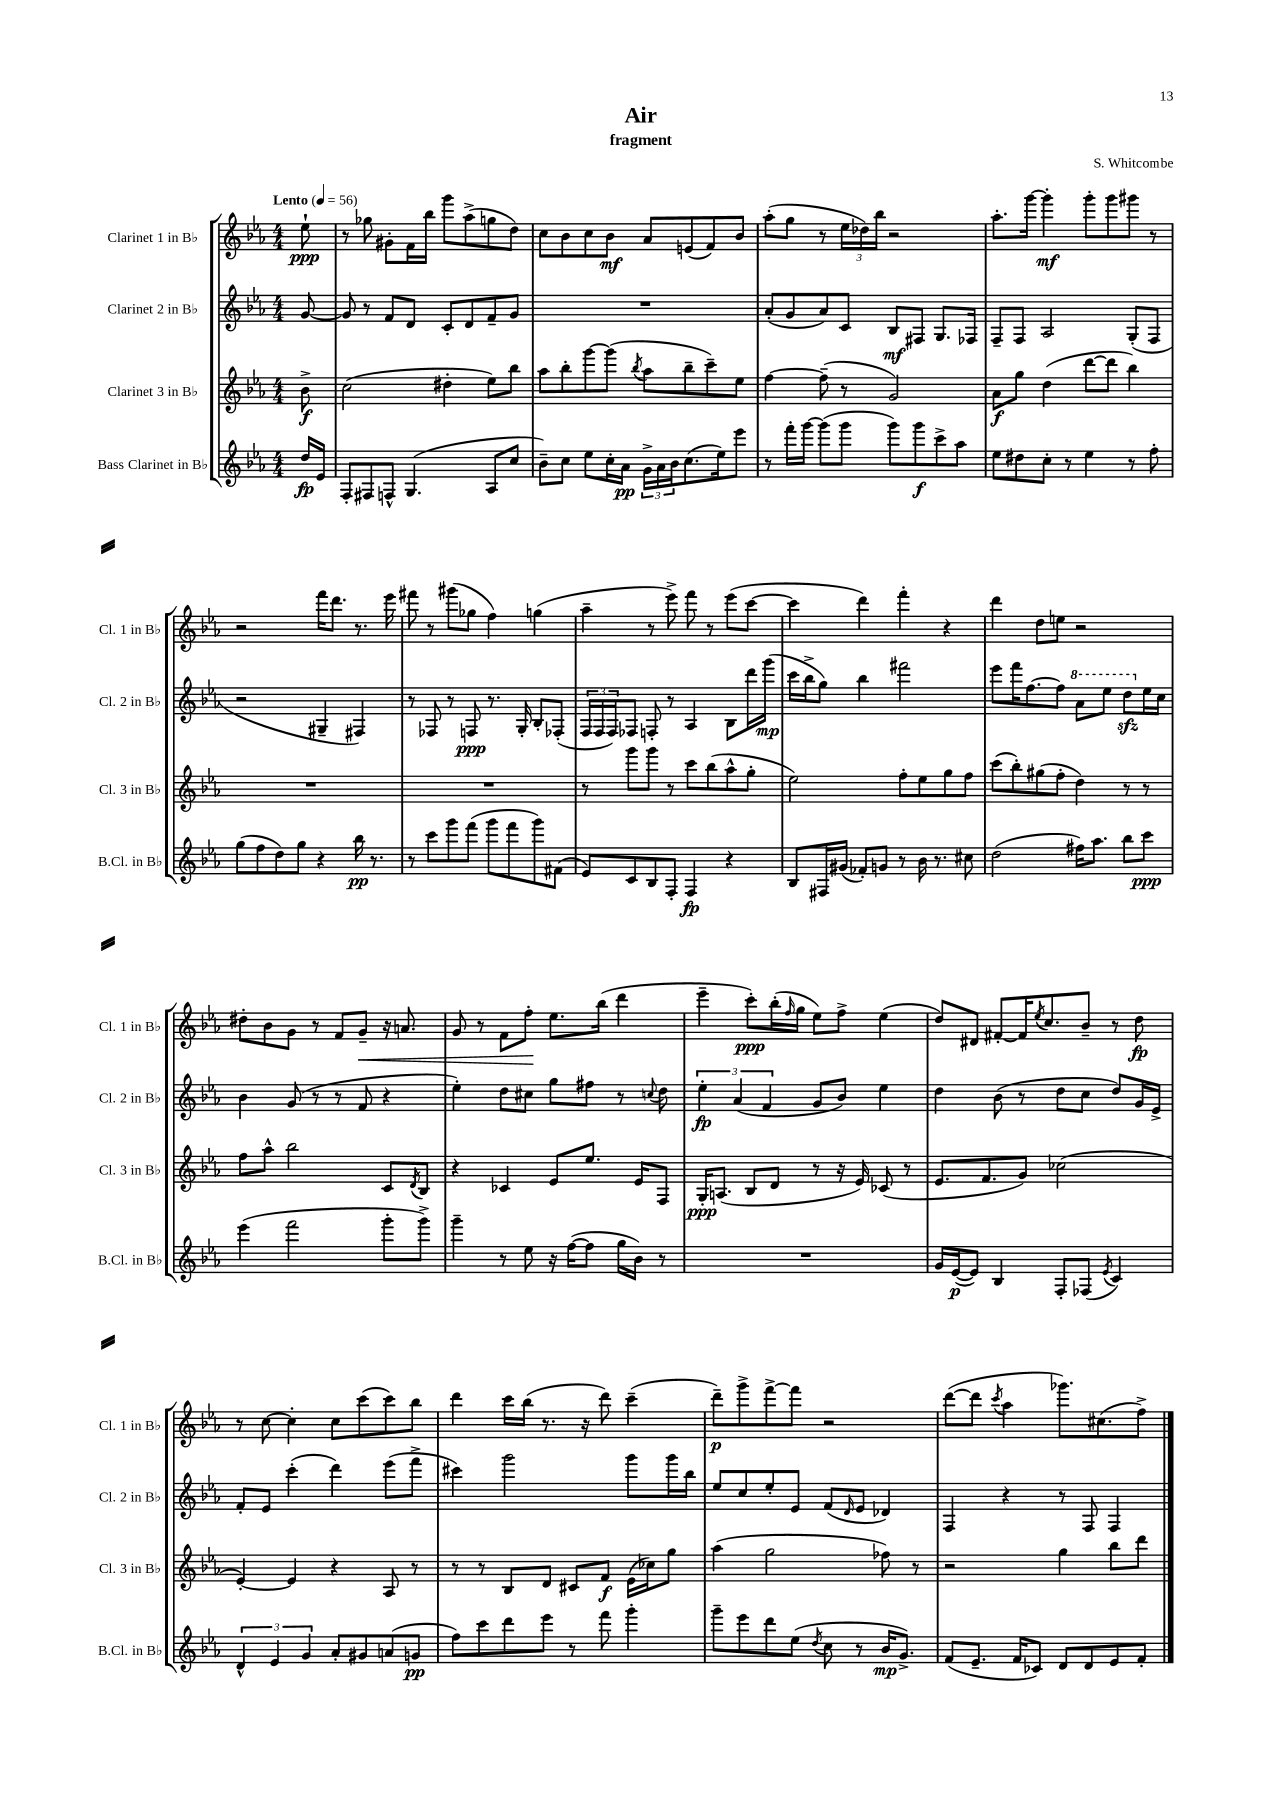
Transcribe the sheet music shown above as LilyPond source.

\header { title = "Air" composer = "S. Whitcombe" subtitle = "fragment" }
<<
\new StaffGroup <<
\new Staff = "s0" \with { instrumentName = "Clarinet 1 in Bb" shortInstrumentName = "Cl. 1 in Bb" } {
    \clef treble \key ees \major \numericTimeSignature \time 4/4 \partial 8 \tempo "Lento" 4 = 56
    ees''8-!\ppp |
    r8 ges''8 gis'8-. f'16 bes''16 g'''8 aes''8->( g''8 d''8) |
    c''8 bes'8 c''8 bes'8\mf aes'8 e'8( f'8) bes'8 |
    aes''8-.( g''8 r8 \tuplet 3/2 { ees''16 des''16) bes''16 } r2 |
    aes''8.-. g'''16~ g'''4-.\mf g'''8-. g'''8 gis'''8 r8 |
    r2 f'''16 d'''8. r8. ees'''16 |
    fis'''8 r8 gis'''8( ges''8 f''4) g''4( |
    aes''4-- r8 ees'''8->) f'''8 r8 ees'''8( c'''8~ |
    c'''4 d'''4) f'''4-. r4 |
    d'''4 d''8 e''8 r2 |
    dis''8-. bes'8 g'8 r8 f'8 g'8--\< r16 a'8. |
    g'8 r8 f'8 f''8-.\! ees''8. bes''16( d'''4 |
    ees'''4-- c'''8-.\ppp) bes''16-.( \grace { f''16 } g''16 ees''8) f''8-> ees''4( |
    d''8) dis'8 fis'8~-. fis'16 \acciaccatura { ees''8 } c''8. bes'8-- r8 d''8\fp |
    r8 c''8~ c''4-. c''8 c'''8( c'''8) bes''8 |
    d'''4 c'''16 bes''16( r8. r16 d'''8) c'''4--( |
    d'''8--\p) g'''8-> f'''8~-> f'''8 r2 |
    d'''8~( d'''8 \acciaccatura { c'''8 } aes''4 ges'''8.) cis''8.( f''8->) \bar "|." |
}
\new Staff = "s1" \with { instrumentName = "Clarinet 2 in Bb" shortInstrumentName = "Cl. 2 in Bb" } {
    \clef treble \key ees \major \numericTimeSignature \time 4/4 \partial 8
    g'8~ |
    g'8 r8 f'8 d'8 c'8-. d'8 f'8-- g'8 |
    R1 |
    aes'8-.( g'8 aes'8) c'8 bes8\mf fis8 g8. fes16 |
    f8-- f8 aes2 g8-.( f8 |
    r2 gis4-- fis4) |
    r8 fes8 r8 f8\ppp r8. g16-. bes8-. fes8-.( |
    \tuplet 3/2 { f16 f16 f16) } fes8 f8-. r8 aes4 bes8 d'''16 g'''16\mp( |
    c'''16 bes''16-> g''8) bes''4 fis'''2 |
    ees'''8 f'''16 f''8.~ f''8 \ottava #1 aes''8 ees'''8 d'''8\sfz \ottava #0 ees''16 c''16 |
    bes'4 g'8( r8 r8 f'8 r4 |
    ees''4-.) d''8 cis''8 g''8 fis''8 r8 \appoggiatura { c''8 } d''8 |
    \tuplet 3/2 { ees''4-.\fp aes'4( f'4 } g'8 bes'8) ees''4 |
    d''4 bes'8( r8 d''8 c''8 d''8) g'16 ees'16-> |
    f'8-. ees'8 c'''4-.( d'''4) ees'''8( f'''8-> |
    cis'''4) g'''2 g'''8 g'''16 bes''16 |
    ees''8 c''8 ees''8-. ees'8 f'8( \grace { d'16 } ees'8 des'4) |
    f4 r4 r8 f8 f4 \bar "|." |
}
\new Staff = "s2" \with { instrumentName = "Clarinet 3 in Bb" shortInstrumentName = "Cl. 3 in Bb" } {
    \clef treble \key ees \major \numericTimeSignature \time 4/4 \partial 8
    bes'8->\f |
    c''2( dis''4-. ees''8) bes''8 |
    aes''8 bes''8-. g'''8~ g'''8( \acciaccatura { bes''8 } aes''8 bes''8-- c'''8--) ees''8 |
    f''4~ f''8--( r8 g'2) |
    aes'8\f g''8 d''4( d'''8~ d'''8 bes''4) |
    R1 |
    R1 |
    r8 g'''8 g'''8 r8 c'''8 bes''8( aes''8-^ g''8-. |
    ees''2) f''8-. ees''8 g''8 f''8 |
    c'''8( bes''8-.) gis''8( f''8-. d''4) r8 r8 |
    f''8 aes''8-^ bes''2 c'8 \acciaccatura { d'8 } bes8 |
    r4 ces'4 ees'8 ees''8. ees'16 f8 |
    g16-.\ppp a8.( bes8 d'8 r8 r16 ees'16) ces'8( r8 |
    ees'8. f'8. g'8) ces''2( |
    ees'4~-.) ees'4 r4 aes8 r8 |
    r8 r8 bes8 d'8 cis'8 f'8\f ees'16( ces''16) g''8 |
    aes''4( g''2 fes''8) r8 |
    r2 g''4 bes''8 d'''8 \bar "|." |
}
\new Staff = "s3" \with { instrumentName = "Bass Clarinet in Bb" shortInstrumentName = "B.Cl. in Bb" } {
    \clef treble \key ees \major \numericTimeSignature \time 4/4 \partial 8
    d''16\fp ees'16 |
    f8-. fis8 f8-^ g4.( aes8 c''8 |
    bes'8--) c''8 ees''8 c''16-. aes'16\pp \tuplet 3/2 { g'16-> aes'16 bes'16 } c''8.( ees''16) ees'''8 |
    r8 f'''16-. g'''16~ g'''8( g'''8 g'''8) g'''8\f c'''8-> aes''8 |
    ees''8 dis''8 c''8-. r8 ees''4 r8 f''8-. |
    g''8( f''8 d''8) g''8 r4 bes''16\pp r8. |
    r8 c'''8 g'''8 f'''8( g'''8 f'''8 g'''8) fis'8( |
    ees'8) c'8 bes8 f8-. f4\fp r4 |
    bes8 fis16 gis'16( fes'8-.) g'8 r8 bes'16 r8. cis''8 |
    d''2( fis''16) aes''8. bes''8 c'''8\ppp |
    ees'''4( f'''2 g'''8-. g'''8->) |
    g'''4-- r8 ees''8 r16 f''16~( f''8 g''16 bes'16) r8 |
    R1 |
    g'16 ees'16~\p( ees'8) bes4 f8-. fes8( \acciaccatura { ees'8 } c'4) |
    \tuplet 3/2 { d'4-^ ees'4 g'4 } aes'8-. gis'8 a'8( g'8\pp |
    f''8) c'''8 d'''8 ees'''8 r8 f'''8 g'''4-. |
    g'''8-- ees'''8 d'''8 ees''8( \acciaccatura { d''8 } c''8 r8 bes'16\mp g'8.->) |
    f'8( ees'8.-- f'16 ces'8) d'8 d'8 ees'8 f'8-. \bar "|." |
}
>>
>>
\layout { \context { \Score \remove "Bar_number_engraver" } }
